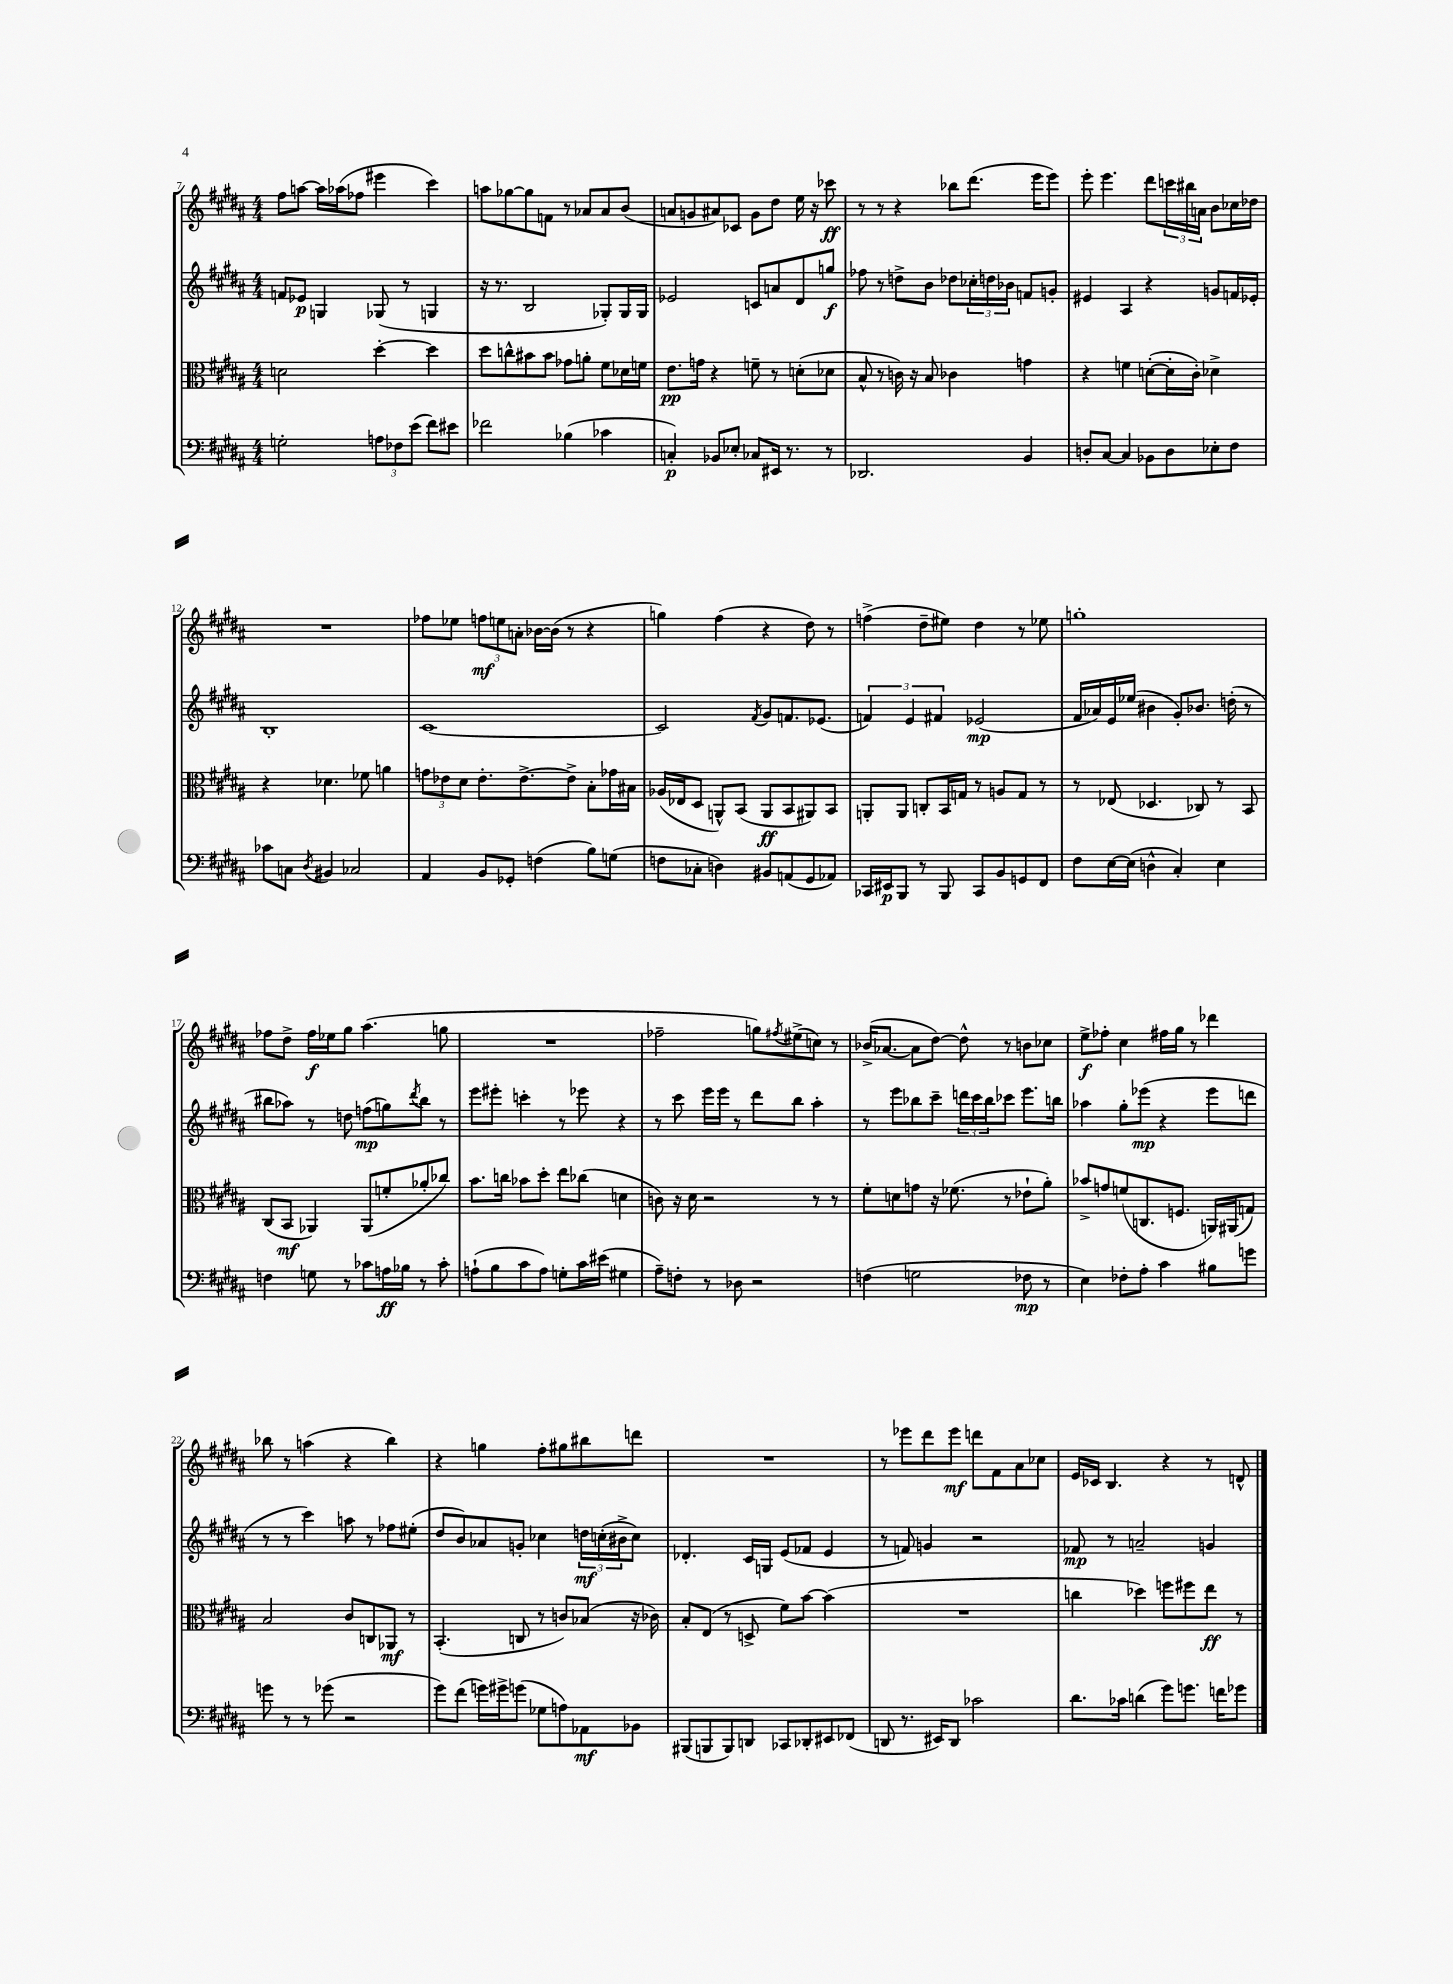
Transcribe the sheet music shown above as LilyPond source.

<<
\new StaffGroup <<
\new Staff = "s0" {
    \clef treble \key b \major \numericTimeSignature \time 4/4
    fis''8 a''8~ a''16 aes''16( fes''8 eis'''4 cis'''4) |
    a''8 ges''8~ ges''8 f'8 r8 aes'8 aes'8 b'8( |
    a'8 g'8 ais'8) ces'8 g'8 dis''8 e''16 r16 ces'''8\ff |
    r8 r8 r4 bes''8 dis'''8.( e'''16 e'''8) |
    e'''8-. e'''4. dis'''8 \tuplet 3/2 { c'''16 bis''16 a'16 } b'8 ces''16 des''16 |
    R1 |
    fes''8 ees''8 \tuplet 3/2 { f''8\mf e''8 a'8-. } bes'16~ bes'16( r8 r4 |
    g''4) fis''4( r4 dis''8) r8 |
    f''4->( dis''8-- eis''8) dis''4 r8 ees''8 |
    g''1-. |
    fes''8 dis''8-> fes''16\f ees''16 gis''8 ais''4.( g''8 |
    R1 |
    fes''2-- g''8) \acciaccatura { fis''8 } eis''8->( c''8) r8 |
    bes'16->( aes'8.~ aes'8 dis''8~) dis''8-^ r8 b'8 ces''8 |
    e''8->\f fes''8-. cis''4 fis''16 gis''16 r8 des'''4 |
    bes''8 r8 a''4( r4 bes''4) |
    r4 g''4 fis''8-. gis''8 bis''8 d'''8 |
    R1 |
    r8 ees'''8 dis'''8 ees'''8\mf d'''8 fis'8 ais'8 ces''8 |
    e'16 ces'16 b4. r4 r8 d'8-^ \bar "|." |
}
\new Staff = "s1" {
    \clef treble \key b \major \numericTimeSignature \time 4/4
    f'8 ees'8\p g4 ges8( r8 g4 |
    r16 r8. b2 ges8-.) ges16 ges16 |
    ees'2 c'8 a'8 dis'8 g''8\f |
    fes''8 r8 d''8-> b'8 des''8 \tuplet 3/2 { ces''16-. d''16 bes'16 } f'8 g'8-. |
    eis'4 ais4 r4 g'8 f'16 ees'16-. |
    b1-. |
    cis'1~ |
    cis'2 \acciaccatura { fis'8 } gis'8 f'8. ees'8.( |
    \tuplet 3/2 { f'4) e'4 fis'4 } ees'2\mp( |
    fis'16 aes'16) e'16 ees''16( bis'4 gis'8-.) bes'8. d''16-.( r8 |
    bis''8 aes''8) r8 d''8 f''8\mp( g''8) \acciaccatura { dis'''8 } bis''8 r8 |
    e'''8 eis'''8-. c'''4-. r8 ees'''8 r4 |
    r8 cis'''8 e'''16 e'''16 r8 dis'''8 b''8 ais''4-. |
    r8 e'''8 bes''8 cis'''8-- \tuplet 3/2 { d'''16 cis'''16 bes''16 } ces'''8 e'''8. b''16 |
    aes''4 gis''8-. ees'''8\mp( r4 ees'''8 d'''8 |
    r8 r8 cis'''4) a''8 r8 fes''8 eis''8-.( |
    dis''8 b'8) aes'8 g'8-. ces''4 \tuplet 3/2 { d''16\mf c''16-.( bis'16-> } c''8) |
    des'4.-. cis'16 g16 e'8( fes'8 e'4 |
    r8 f'8) g'4 r2 |
    fes'8\mp r8 a'2-- g'4 \bar "|." |
}
\new Staff = "s2" {
    \clef alto \key b \major \numericTimeSignature \time 4/4
    d'2 dis''4~-. dis''4 |
    dis''8 c''8-^ bis'8 bis'8 ges'8 a'8-. fis'8 des'16 f'16 |
    e'8.\pp g'16 r4 f'8-- r8 d'8-.( des'8 |
    b8-^ r8 c'16) r16 b8 ces'4 g'4 |
    r4 f'4 d'8~-.( d'16-. cis'16-.) des'4-> |
    r4 des'4. fes'8 a'4 |
    \tuplet 3/2 { g'8 ees'8 dis'8 } ees'8.-. ees'8.~-> ees'8-> b8-. ges'16 bis16 |
    aes16( ees16 dis8 a,8-^) b,8( a,8\ff b,8 ais,8) b,8 |
    a,8-. a,8 c8-. b,16 g16 r8 a8 g8 r8 |
    r8 ees8( des4. ces8) r8 b,8 |
    cis8( b,8\mf aes,4) aes,8( f'8-. aes'8-. ces''8) |
    b'8. c''16 bes'8 dis''8-. e''8 ces''8( d'4 |
    c'8) r16 dis'16 r2 r8 r8 |
    fis'8-. d'8 g'8 r16 fes'8.( r8 ees'8-! ais'8-.) |
    bes'8-> g'8 f'8( c8. f8. a,16) ais,16( g8) |
    b2 cis'8 c8 aes,8\mf r8 |
    b,4.-.( c8 r8 c'8) bes8( r16 ces'16) |
    b8-. e8( r8 d8-> fis'8) b'8~ b'4( |
    R1 |
    c''4 des''4) f''8 fis''8 e''8\ff r8 \bar "|." |
}
\new Staff = "s3" {
    \clef bass \key b \major \numericTimeSignature \time 4/4
    g2-. \tuplet 3/2 { a8 fes8 e'8( } fis'8) eis'8 |
    fes'2 bes4( ces'4 |
    c4-.\p) bes,8 ees8-. ces8 eis,16 r8. r8 |
    des,2. b,4 |
    d8-. cis8~ cis4 bes,8 d8 ees8-. fis8 |
    ces'8 c8 \acciaccatura { dis8 } bis,4 ces2 |
    ais,4 b,8 ges,8-. f4( b8) g8( |
    f8 ces8-. d4) bis,8 a,8( gis,8 aes,8) |
    ces,16 eis,16\p b,,8 r8 b,,8 ces,8 b,8 g,8 fis,8 |
    fis8 e16~ e16( d4-^ cis4-.) e4 |
    f4 g8 r8 ces'8 a16\ff bes16 r8 ces'8-. |
    a8-!( b8 cis'8 a8) g8-. cis'16 eis'16( gis4 |
    ais8--) f8-. r8 des8 r2 |
    f4( g2 fes8\mp r8 |
    e4) fes8-. ais8-. cis'4 bis8 g'8 |
    g'8 r8 r8 ges'8( r2 |
    gis'8) fis'8( g'16) gis'16-> g'8( ges8 a8) aes,8\mf bes,8 |
    bis,,8( b,,8 b,,8) d,8 ces,8 des,8-. eis,8 fes,8( |
    d,8 r8. eis,16) d,8 ces'2 |
    dis'8. ces'16 d'4( gis'8) g'8. f'16 ges'8 \bar "|." |
}
>>
>>
\layout { \context { \Score currentBarNumber = #7 } }
